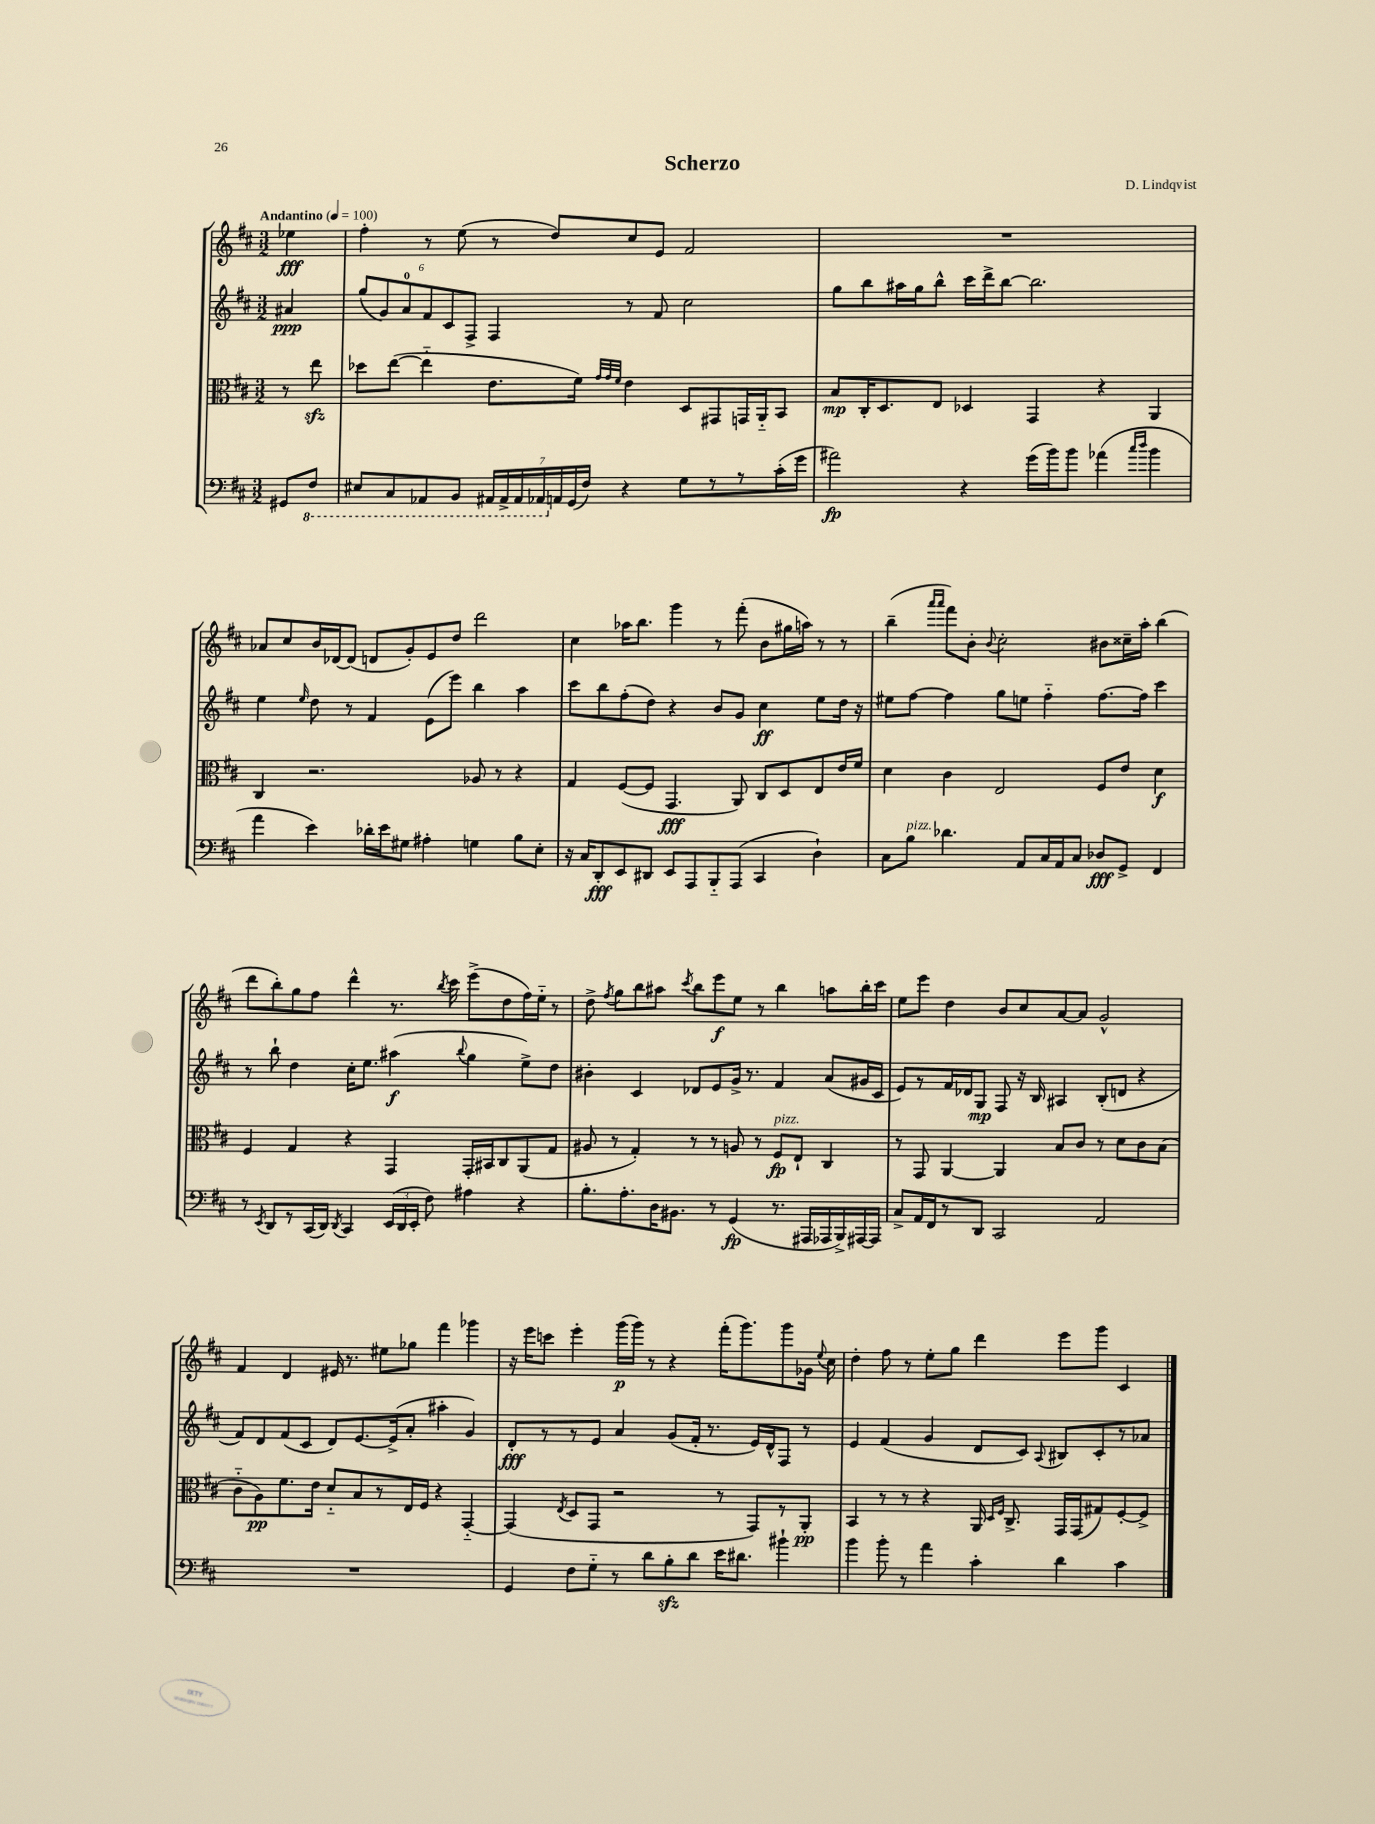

**kern	**kern	**kern	**kern
*staff4	*staff3	*staff2	*staff1
*clefF4	*clefC3	*clefG2	*clefG2
*k[f#c#]	*k[f#c#]	*k[f#c#]	*k[f#c#]
*M3/2	*M3/2	*M3/2	*M3/2
*MM100	*MM100	*MM100	*MM100
8GG#	8r	4a#	4ee-
8FF#	8ee	.	.
=	=	=	=
8EE#	8dd-	(12gg	4ff#'
.	.	12g)	.
8CC#	([8ee	.	.
.	.	12a	.
8AAA-	4ee'~]	12f#	8r
.	.	12c#	.
8BBB	.	.	(8ee
.	.	12F#^	.
28AAA#	8.e	4F#	8r
28AAA#^	.	.	.
28AAA#	.	.	.
28AAA-	.	.	.
.	.	.	8dd)
28AA	.	.	.
(28GG	.	.	.
.	16f#)	.	.
28F#)	.	.	.
.	32qqg	.	.
.	32qqg	.	.
.	32qqf#	.	.
4r	4e	8r	8cc#
.	.	8f#	8e
8G	8D	2cc#	2f#
8r	8GG#	.	.
8r	16GG	.	.
.	16AA'~	.	.
(16c#'	8BB	.	.
16g	.	.	.
=	=	=	=
2a#)	8B	8gg	1.r
.	16C#'	8bb	.
.	8.D	.	.
.	.	16aa#	.
.	.	16gg	.
.	8E	8bb^^	.
4r	4D-	16ccc#	.
.	.	16ddd^	.
.	.	[8bb	.
(16g	4GG	2.bb]	.
16b)	.	.	.
8b	.	.	.
(4a-	4r	.	.
16qqcc#	.	.	.
16qqdd	.	.	.
4b	4AA	.	.
=	=	=	=
4a	4C#	4ee	8a-
.	.	.	8cc#
.	.	16qqee	.
4e)	2.r	8dd	16b
.	.	.	[16d-
.	.	8r	(8d-]
16d-'	.	4f#	8d
16e	.	.	.
8G#	.	.	8g')
4A#'	.	(8e	8e
.	.	8eee)	8dd
4G	8A-	4bb	2ddd
.	8r	.	.
8B	4r	4aa	.
8E'	.	.	.
=	=	=	=
16r	4G	8ccc#	4cc#
16C#	.	.	.
8DD'	.	8bb	.
8EE	([8F#	(8ff#'	16aa-
.	.	.	8.bb
8DD#	8F#]	8dd)	.
8EE	4.GG	4r	4ggg
8AAA	.	.	.
8BBB'~	.	8b	8r
(8AAA	8AA)	8g	(8fff#'
4CC#	8C#	4cc#	8b
.	8D	.	16gg#
.	.	.	16aa)
4D`)	8E	8ee	8r
.	16e	16dd	8r
.	16f#	16r	.
=	=	=	=
8C#	4d	8ee#	(4bb~
8B	.	[8ff#	.
.	.	.	16qqaaa
.	.	.	16qqaaa
4.d-	4c#	4ff#]	8fff#)
.	.	.	8b'
.	.	.	8qqb
.	2E	8gg	2cc#'
8AA	.	8ee	.
16C#	.	4ff#'~	.
16AA	.	.	.
8C#	.	.	.
8D-	8F#	[8.ff#	8b#
8GG^	8e	.	16cc##~
.	.	16ff#]	16aa'
4FF#	4d	4ccc#	(4bb
=	=	=	=
8r	4F#	8r	8ddd
8qEE	.	.	.
8DD	.	8bb`	8bb')
8r	4G	4dd	8gg
(16CC#	.	.	8ff#
16DD)	.	.	.
8qDD	.	.	.
4CC#	4r	16cc#'	4ddd^^
.	.	8.ee	.
(24EE	4GG	(4aa#	8.r
24DD	.	.	.
24EE'	.	.	.
8F#)	.	.	.
.	.	.	8qbb
.	.	.	16ccc#
.	.	8qqbb	.
4A#	16GG'	4gg	(8eee^
.	16BB#	.	.
.	8C#	.	8dd
4r	(8AA	8ee^)	16ff#)
.	.	.	16ee'~
.	8G	8dd	8r
=	=	=	=
8.B'	8A#	4b#'	8dd^
.	.	.	8qff#
.	8r	.	8gg
8.A'	.	.	.
.	4G')	4c#	8bb
16D	.	.	8aa#
8.BB#	.	.	.
.	.	.	8qccc#
.	8r	8d-	8bb
8r	8r	8e	8eee
(4GG	8A	16g^	8ee
.	.	8.r	.
.	8r	.	8r
8.r	8F#	4f#	4bb
.	8E`	.	.
16AAA#	.	.	.
16AAA-	4C#	(8a	8aa
16BBB^)	.	.	.
[16AAA#	.	16g#	16bb'
16AAA#]	.	16c#	16ccc#
=	=	=	=
8C#^	8r	8e)	8ee
16AA	8GG	8r	8eee
16FF#	.	.	.
8r	[4AA	16f#	4dd
.	.	16d-	.
8DD	.	8G	.
2CC#	4AA]	8F#	8b
.	.	16r	8cc#
.	.	16B	.
.	8B	4A#	[8a
.	8c#	.	8a]
2AA	8r	(8B'	2g^^
.	8d	8d	.
.	8c#	4r	.
.	(8B	.	.
=	=	=	=
1.r	8c#'~	8f#)	4f#
.	8A)	8d	.
.	8.f#	(8f#	4d
.	.	8c#	.
.	16e	.	.
.	8d'~	8d)	16e#
.	.	.	8.r
.	8B	[8.e	.
.	8r	.	8ee#
.	.	(16e^]	.
.	16E	8a'	8gg-
.	16F#	.	.
.	4r	4aa#'	4fff#
.	[4GG'~	4g)	4ggg-
=	=	=	=
4GG	(4GG]	8d'	16r
.	.	.	16eee
.	.	8r	8ccc
.	8qE	.	.
8F#	8D	8r	4eee'
8G'~	8GG	8e	.
8r	2r	4a	(16ggg
.	.	.	16ggg)
8d	.	.	8r
8B'	.	(8g	4r
8d	.	16f#'	.
.	.	8.r	.
16e	8r	.	(16fff#'
8.d#	.	.	8.ggg)
.	8GG)	16e)	.
.	.	16d^^	.
4b#`	8r	8F#	8ggg
.	8AA'	8r	16g-
.	.	.	8qqee
.	.	.	16cc#
=	=	=	=
4b	4BB	4e	4dd'
8b'	8r	(4f#	8ff#
8r	8r	.	8r
4a	4r	4g	8ee'
.	.	.	8gg
4c#'	16AA	8d	4ddd
.	16qqD	.	.
.	16qqF#	.	.
.	8.C#^	.	.
.	.	8c#)	.
.	.	8qqA	.
4d	16GG	8B#	8eee
.	(16GG	.	.
.	8G#)	8c#'	8ggg
4c#	[8F#'	8r	4c#
.	8F#^]	8a-	.
==	==	==	==
*-	*-	*-	*-
